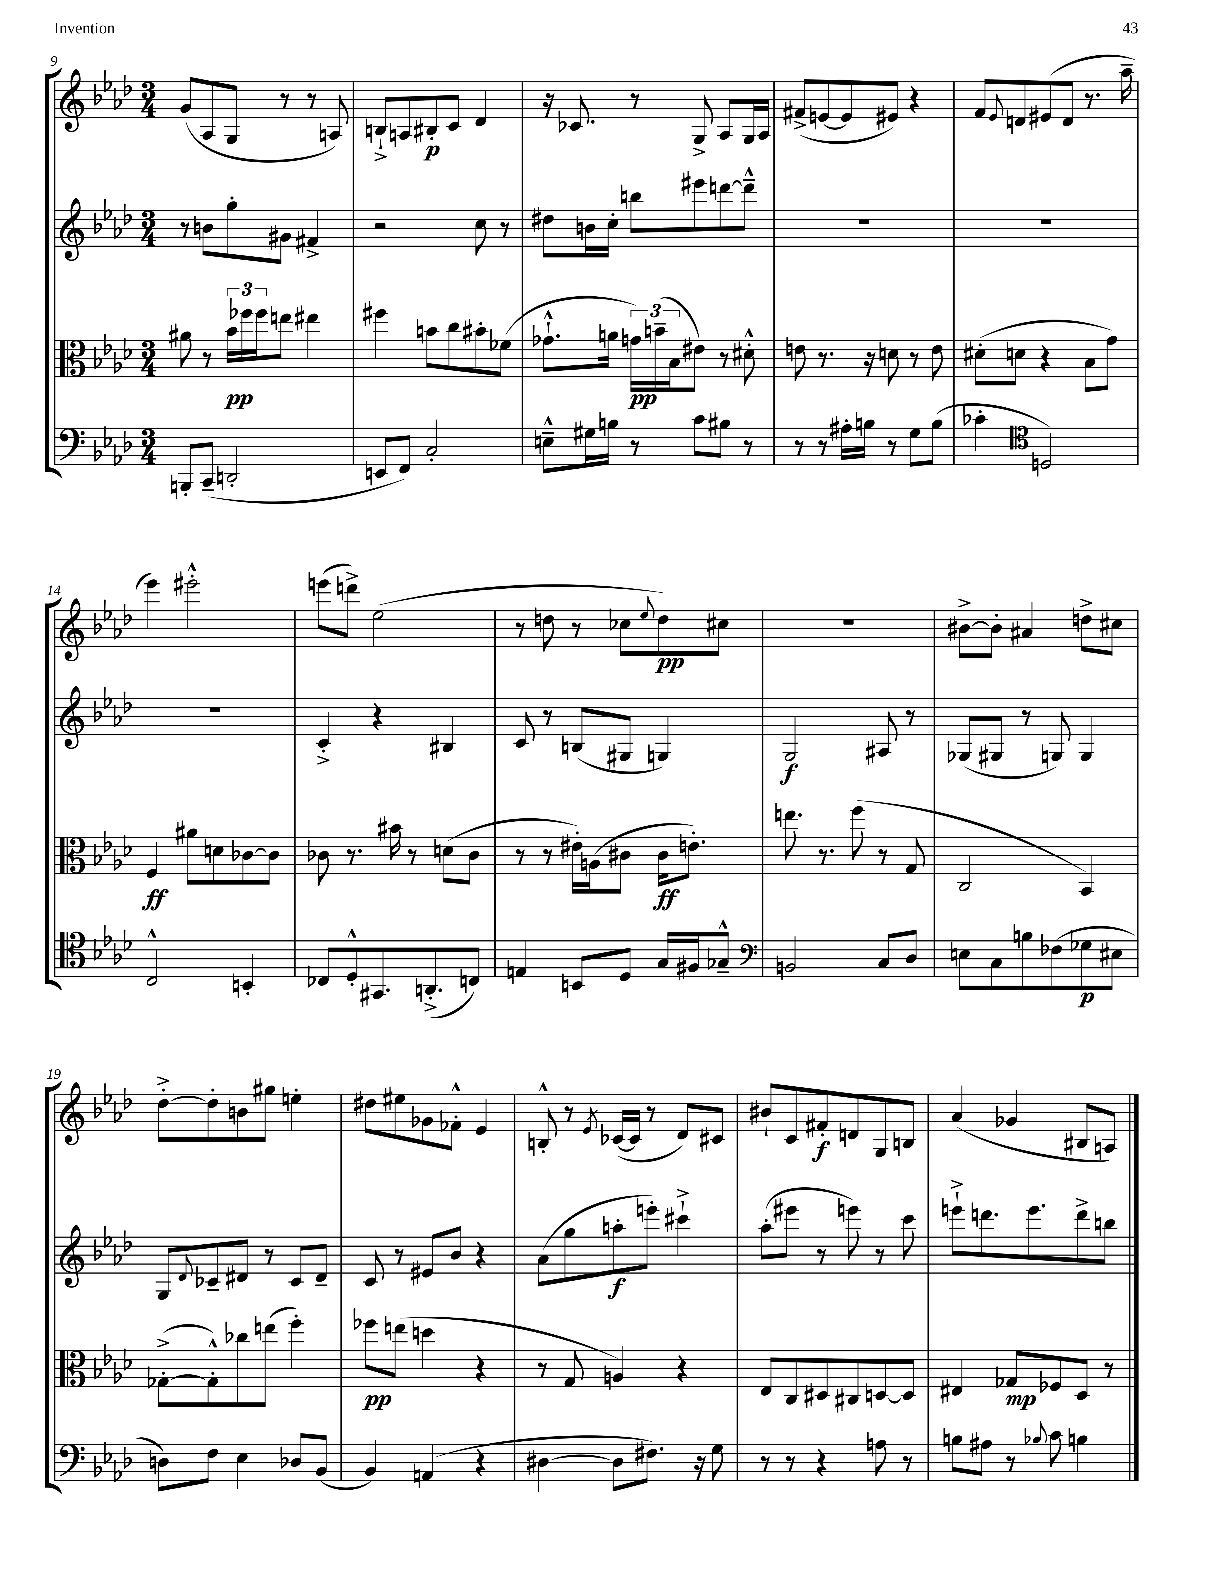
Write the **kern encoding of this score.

**kern	**dynam	**kern	**dynam	**kern	**dynam	**kern	**dynam
*part4	*part4	*part3	*part3	*part2	*part2	*part1	*part1
*staff4	*staff4	*staff3	*staff3	*staff2	*staff2	*staff1	*staff1
*clefF4	*	*clefC3	*	*clefG2	*	*clefG2	*
*k[b-e-a-d-]	*	*k[b-e-a-d-]	*	*k[b-e-a-d-]	*	*k[b-e-a-d-]	*
*M3/4	*	*M3/4	*	*M3/4	*	*M3/4	*
=9	=9	=9	=9	=9	=9	=9	=9
8BBBn'/L	.	8a#X\	.	8r	.	(8g/L	.
(8CC~/J	.	8r	.	8bn\L	.	8A-/	.
2DDn'/	.	24b-\LL	pp	8gg'\	.	8G/J	.
.	.	24ff-X\	.	.	.	.	.
.	.	24ff-\J	.	.	.	.	.
.	.	8een\J	.	8g#X\J	.	8r	.
.	.	4ee#X\	.	4f#X^/	.	8r	.
.	.	.	.	.	.	8An/)	.
=10	=10	=10	=10	=10	=10	=10	=10
8EEn/L	.	4ff#X\	.	2r	.	8Bn`^/L	.
8FF/J)	.	.	.	.	.	8An/	.
2C'/	.	8bn\L	.	.	.	8B#X'/	p
.	.	8cc\	.	.	.	8c/J	.
.	.	8b#X'\	.	8cc\	.	4d-/	.
.	.	(8f-X\J	.	8r	.	.	.
=11	=11	=11	=11	=11	=11	=11	=11
8En~^^\L	.	8.g-X`^^\L	.	8dd#X\L	.	16r	.
.	.	.	.	.	.	8.c-X/	.
16G#X\L	.	.	.	16bn\L	.	.	.
16Bn\JJ	.	16an\Jk	.	16cc'\JJ	.	.	.
8r	.	24gn\LL)	pp	8bbn\L	.	8r	.
.	.	(24bn~\	.	.	.	.	.
.	.	24B-\J	.	.	.	.	.
8c\L	.	8e#X\J)	.	8eee#X\	.	8G^/	.
8B#X\J	.	8r	.	[8dddn\	.	8A-/L	.
8r	.	8d#X'^^\	.	8ddd~^^\J]	.	16G/L	.
.	.	.	.	.	.	16A-/JJ	.
=12	=12	=12	=12	=12	=12	=12	=12
8r	.	8en\	.	2.r	.	(8f#X^/L	.
8r	.	8.r	.	.	.	[8en/	.
16A#X'\LL	.	.	.	.	.	8e/]	.
16Bn\JJ	.	16r	.	.	.	.	.
8r	.	8dn\	.	.	.	8e#X/J)	.
8G\L	.	8r	.	.	.	4r	.
(8B\J	.	8e\	.	.	.	.	.
=13	=13	=13	=13	=13	=13	=13	=13
4c-X'\	.	(8d#X'\L	.	2.r	.	8f/L	.
.	.	.	.	.	.	8qqe-/	.
.	.	8dn\J	.	.	.	8dn/	.
*clefC4	*	*	*	*	*	*	*
2Dn/)	.	4r	.	.	.	(8e#X/	.
.	.	.	.	.	.	8d/J	.
.	.	8B-\L	.	.	.	8.r	.
.	.	8g\J)	.	.	.	.	.
.	.	.	.	.	.	16aa-~\	.
!!LO:LB:g=z
=14	=14	=14	=14	=14	=14	=14	=14
2C^^/	.	4F/	ff	2.r	.	4eee-\)	.
.	.	8a#X\L	.	.	.	2eee#X'^^\	.
.	.	8dn\	.	.	.	.	.
4BBn'/	.	[8c-X\	.	.	.	.	.
.	.	8c-\J]	.	.	.	.	.
=15	=15	=15	=15	=15	=15	=15	=15
8C-X/L	.	8c-X\	.	4c'^/	.	(8eeen\L	.
8D-'^^/	.	8.r	.	.	.	8dddn^\J)	.
8.GG#X/	.	.	.	4r	.	(2ee-\	.
.	.	16b#X\	.	.	.	.	.
.	.	8r	.	.	.	.	.
(8.AAn'^/	.	.	.	.	.	.	.
.	.	(8dn\L	.	4B#X/	.	.	.
8Cn/J)	.	8c-\J	.	.	.	.	.
=16	=16	=16	=16	=16	=16	=16	=16
4En/	.	8r	.	8c/	.	8r	.
.	.	8r	.	8r	.	8ddn\	.
8BBn/L	.	16e#X'\LL)	.	(8Bn/L	.	8r	.
.	.	(16An\J	.	.	.	.	.
8D-/J	.	8c#X\J	.	8G#X/J	.	8cc-X\L	.
.	.	.	.	.	.	8qqee-/	.
16G/LL	.	16c#\KL	ff	4Gn/)	.	8dd\)	pp
16F#X/J	.	8.en'\J)	.	.	.	.	.
8G-X~^^/J	.	.	.	.	.	8cc#X\J	.
=17	=17	=17	=17	=17	=17	=17	=17
*clefF4	*	*	*	*	*	*	*
2BBn/	.	8.een\	.	2G/	f	2.r	.
.	.	8.r	.	.	.	.	.
.	.	(8ff\	.	.	.	.	.
8C/L	.	8r	.	8A#X/	.	.	.
8D-/J	.	8G/	.	8r	.	.	.
=18	=18	=18	=18	=18	=18	=18	=18
8En\L	.	2C/	.	(8G-X/L	.	[8b#X^\L	.
8C\	.	.	.	8G#X/J	.	8b#'\J]	.
8Bn\	.	.	.	8r	.	4a#X/	.
(8F-X\	.	.	.	8Gn/)	.	.	.
8G-X\	p	4BB-/)	.	4G/	.	8ddn^\L	.
8E#X\J	.	.	.	.	.	8cc#X\J	.
!!LO:LB:g=z
=19	=19	=19	=19	=19	=19	=19	=19
8Dn\L)	.	([8G-X'^\L	.	8G/L	.	[8dd-'^\L	.
.	.	.	.	8qqd-/	.	.	.
8F\J	.	8G-'^^\])	.	8c-X~/	.	8dd-'\]	.
4E-\	.	8cc-X\	.	8d#X/J	.	8bn\	.
.	.	(8een\J	.	8r	.	8gg#X\J	.
8D-X/L	.	4ff'\)	.	8c-/L	.	4een'\	.
(8BB-/J	.	.	.	8d#~/J	.	.	.
=20	=20	=20	=20	=20	=20	=20	=20
4BB-/)	.	8ff-X\L	pp	8c/	.	8dd#X\L	.
.	.	(8een\J	.	8r	.	8ee#X\	.
(4AAn/	.	4ddn\	.	8e#X/L	.	8g-X\	.
.	.	.	.	8b-/J	.	8f-X'^^\J	.
4r	.	4r	.	4r	.	4e-/	.
=21	=21	=21	=21	=21	=21	=21	=21
[4D#X\	.	8r	.	(8a-\L	.	8Bn'^^/	.
.	.	8G/	.	8gg\	.	8r	.
.	.	.	.	.	.	8qe-/	.
8D#\L]	.	4An/)	.	8aan'\	f	([16c-X/LL	.
.	.	.	.	.	.	16c-/JJ]	.
8.F#X\J)	.	.	.	8eeen'\J)	.	8r	.
.	.	4r	.	4ccc#X`^\	.	8d-/L)	.
16r	.	.	.	.	.	.	.
8G\	.	.	.	.	.	8c#X/J	.
=22	=22	=22	=22	=22	=22	=22	=22
8r	.	8E-/L	.	(8aa-'\L	.	8b#X`/L	.
8r	.	8C/	.	8eee#X\J	.	8c/	.
4r	.	8D#X/	.	8r	.	8f#X'/	f
.	.	8C#X/	.	8eeen\)	.	8dn/	.
8An\	.	[8Dn/	.	8r	.	8G/	.
8r	.	8D/J]	.	8ccc\	.	8Bn/J	.
=23	=23	=23	=23	=23	=23	=23	=23
8Bn\L	.	4E#X/	.	8eeen`^\L	.	(4a-/	.
8A#X\J	.	.	.	8.dddn\	.	.	.
8r	.	8G-X/L	mp	.	.	4g-X/	.
.	.	.	.	8.eee\	.	.	.
8qqB-X/	.	.	.	.	.	.	.
8c\	.	8F-X/	.	.	.	.	.
4Bn\	.	8D-/J	.	8ddd^\	.	8B#X/L	.
.	.	8r	.	8bbn\J	.	8An/J)	.
==	==	==	==	==	==	==	==
*-	*-	*-	*-	*-	*-	*-	*-
